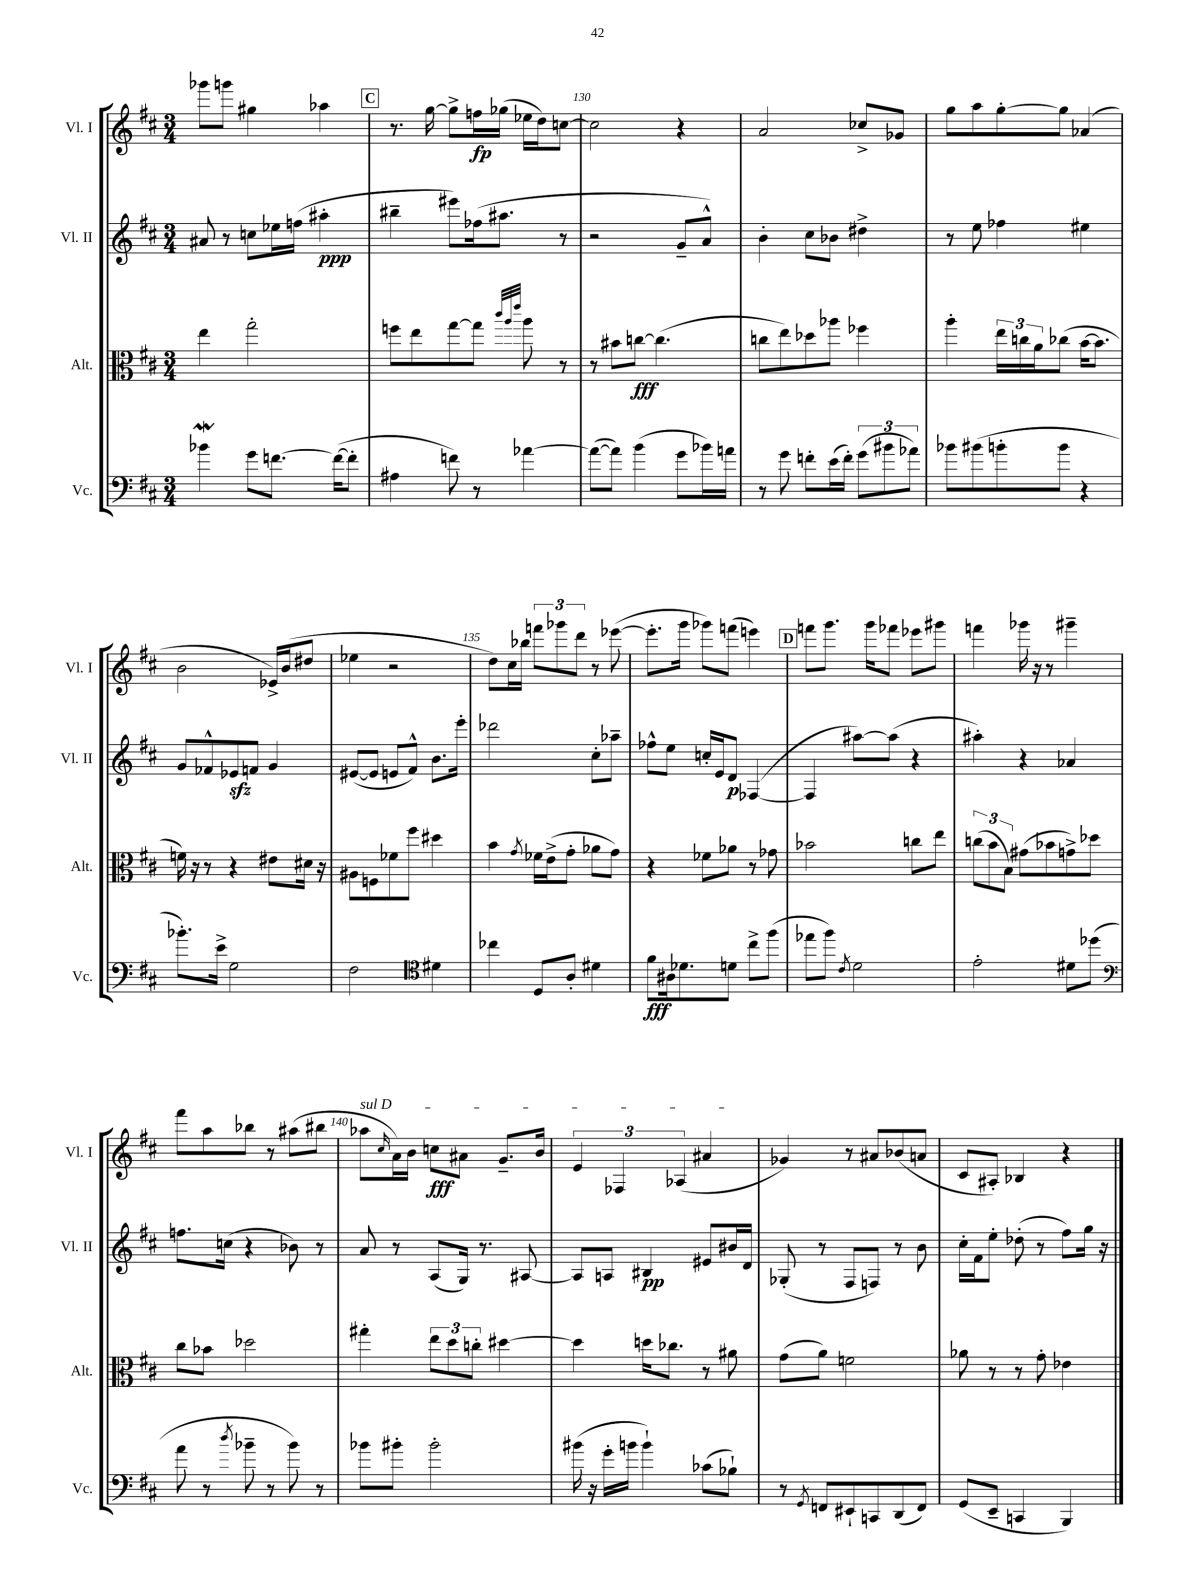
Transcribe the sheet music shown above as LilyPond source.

<<
\new StaffGroup <<
\new Staff = "s0" \with { instrumentName = "Vl. I" shortInstrumentName = "Vl. I" } {
    \clef treble \key d \major \numericTimeSignature \time 3/4
    ges'''8 g'''8 gis''4 aes''4 |
    \mark \markup { \box "C" } r8. g''16~ g''8-> f''16\fp ges''16( ees''16 d''16) c''8~ |
    c''2 r4 |
    a'2 ces''8-> ges'8 |
    g''8 a''8 g''8~-. g''8 aes'4( |
    b'2 ees'16->) b'16( dis''8 |
    ees''4 r2 |
    d''8) cis''16 bes''16 \tuplet 3/2 { f'''8 ges'''8 d'''8 } r8 ees'''8~( |
    ees'''8.-. g'''16 ges'''8) f'''8( e'''4) |
    \mark \markup { \box "D" } f'''8 g'''8. g'''16 fes'''8 ees'''8 gis'''8 |
    f'''4 ges'''16 r16 r8 gis'''4-- |
    fis'''8 a''8 bes''8 r8 ais''8( bis''8 |
    \once \override TextSpanner.bound-details.left.text = \markup { \italic "sul D" } aes''8\startTextSpan \grace { cis''16 } a'16) b'16 c''8\fff ais'8 g'8.-- b'16 |
    \tuplet 3/2 { e'4 fes4 aes4( } ais'4\stopTextSpan |
    ges'4) r8 ais'8 bes'8( a'8 |
    cis'8 ais8-.) bes4 r4 \bar "|." |
}
\new Staff = "s1" \with { instrumentName = "Vl. II" shortInstrumentName = "Vl. II" } {
    \clef treble \key d \major \numericTimeSignature \time 3/4
    ais'8 r8 c''8 ees''16 f''16( ais''4-.\ppp |
    \mark \markup { \box "C" } bis''4-- eis'''8) fes''16( ais''8. r8 |
    r2 g'8-- a'8-^) |
    b'4-. cis''8 bes'8 dis''4-> |
    r8 e''8 fes''4 eis''4 |
    g'8 fes'8-^ ees'8\sfz f'8 g'4 |
    eis'8~( eis'8 e'8 fis'8-^) b'8. e'''16-. |
    des'''2 cis''8-. aes''8-- |
    fes''8-^ e''8 c''16-. e'16 d'8\p fes4~( |
    \mark \markup { \box "D" } fes4 ais''8~) ais''8( r4 |
    ais''4-.) r4 aes'4 |
    f''8. c''16( r4 bes'8) r8 |
    a'8 r8 a8( g16) r8. ais8~ |
    ais8 a8 bis4\pp eis'8 bis'16 d'16 |
    ges8-.( r8 fis8 f8) r8 b'8 |
    cis''16-. fis'16 e''8-. des''8-.( r8 fis''8) g''16 r16 \bar "|." |
}
\new Staff = "s2" \with { instrumentName = "Alt." shortInstrumentName = "Alt." } {
    \clef alto \key d \major \numericTimeSignature \time 3/4
    e''4 g''2-. |
    \mark \markup { \box "C" } f''8 e''8 g''8~ g''8 \grace { cis'''32 a''32 e'''32 } a''8 r8 |
    r8 bis'8 c''8~\fff c''4.( |
    c''8 e''8) des''8 aes''8 fes''4 |
    a''4-. \tuplet 3/2 { e''16 c''16 a'16 } ces''8( b'16~ b'8. |
    f'16) r16 r8 r4 eis'8 dis'16 r16 |
    ais8 f8 fes'8 fis''8 dis''4 |
    b'4 \acciaccatura { g'8 } fes'16 e'16->( g'8-. aes'8 g'8) |
    r4 fes'8 aes'8 r8 ges'8 |
    \mark \markup { \box "D" } bes'2 c''8 e''8 |
    \tuplet 3/2 { c''8( b'8 b8) } gis'8( bes'8 g'8->) des''8 |
    cis''8 bes'8 des''2 |
    gis''4-. \tuplet 3/2 { e''8 d''8 c''8-. } dis''4~ |
    dis''4 d''16 ces''8. r8 ais'8 |
    g'8( a'8) f'2 |
    aes'8 r8 r8 g'8-. ees'4 \bar "|." |
}
\new Staff = "s3" \with { instrumentName = "Vc." shortInstrumentName = "Vc." } {
    \clef bass \key d \major \numericTimeSignature \time 3/4
    bes'4\mordent g'8 f'8.~ f'16~( f'8-. |
    \mark \markup { \box "C" } ais4 f'8) r8 aes'4~ |
    aes'8~( aes'8) b'4( g'8 bes'16) a'16 |
    r8 g'8 f'8-. e'16( f'16-.) \tuplet 3/2 { g'8( bis'8 aes'8) } |
    bes'8 bis'8( b'8-. b'8 r4 |
    bes'8.-.) e'16-> g2 |
    fis2 \clef tenor dis'4 |
    ces''4 d8 a8-. dis'4 |
    fis'8\fff ais16 des'8. d'8 cis''8-> fis''8( |
    \mark \markup { \box "D" } ees''8 fis''8) \acciaccatura { cis'8 } d'2 |
    e'2-. dis'8 des''8( |
    \clef bass a'8 r8 \acciaccatura { d''8 } bes'8-- r8 bes'8) r8 |
    bes'8 bis'8-. bis'2-. |
    bis'16( r16 g'16-. b'16 b'4-!) ces'8( bes8-!) |
    r8 \acciaccatura { g,8 } f,8 eis,8-! c,8 d,8( f,8) |
    g,8( e,8-- c,4 b,,4) \bar "|." |
}
>>
>>
\layout { \context { \Score currentBarNumber = #128 \override BarNumber.break-visibility = ##(#f #t #t) barNumberVisibility = #(every-nth-bar-number-visible 5) } }
